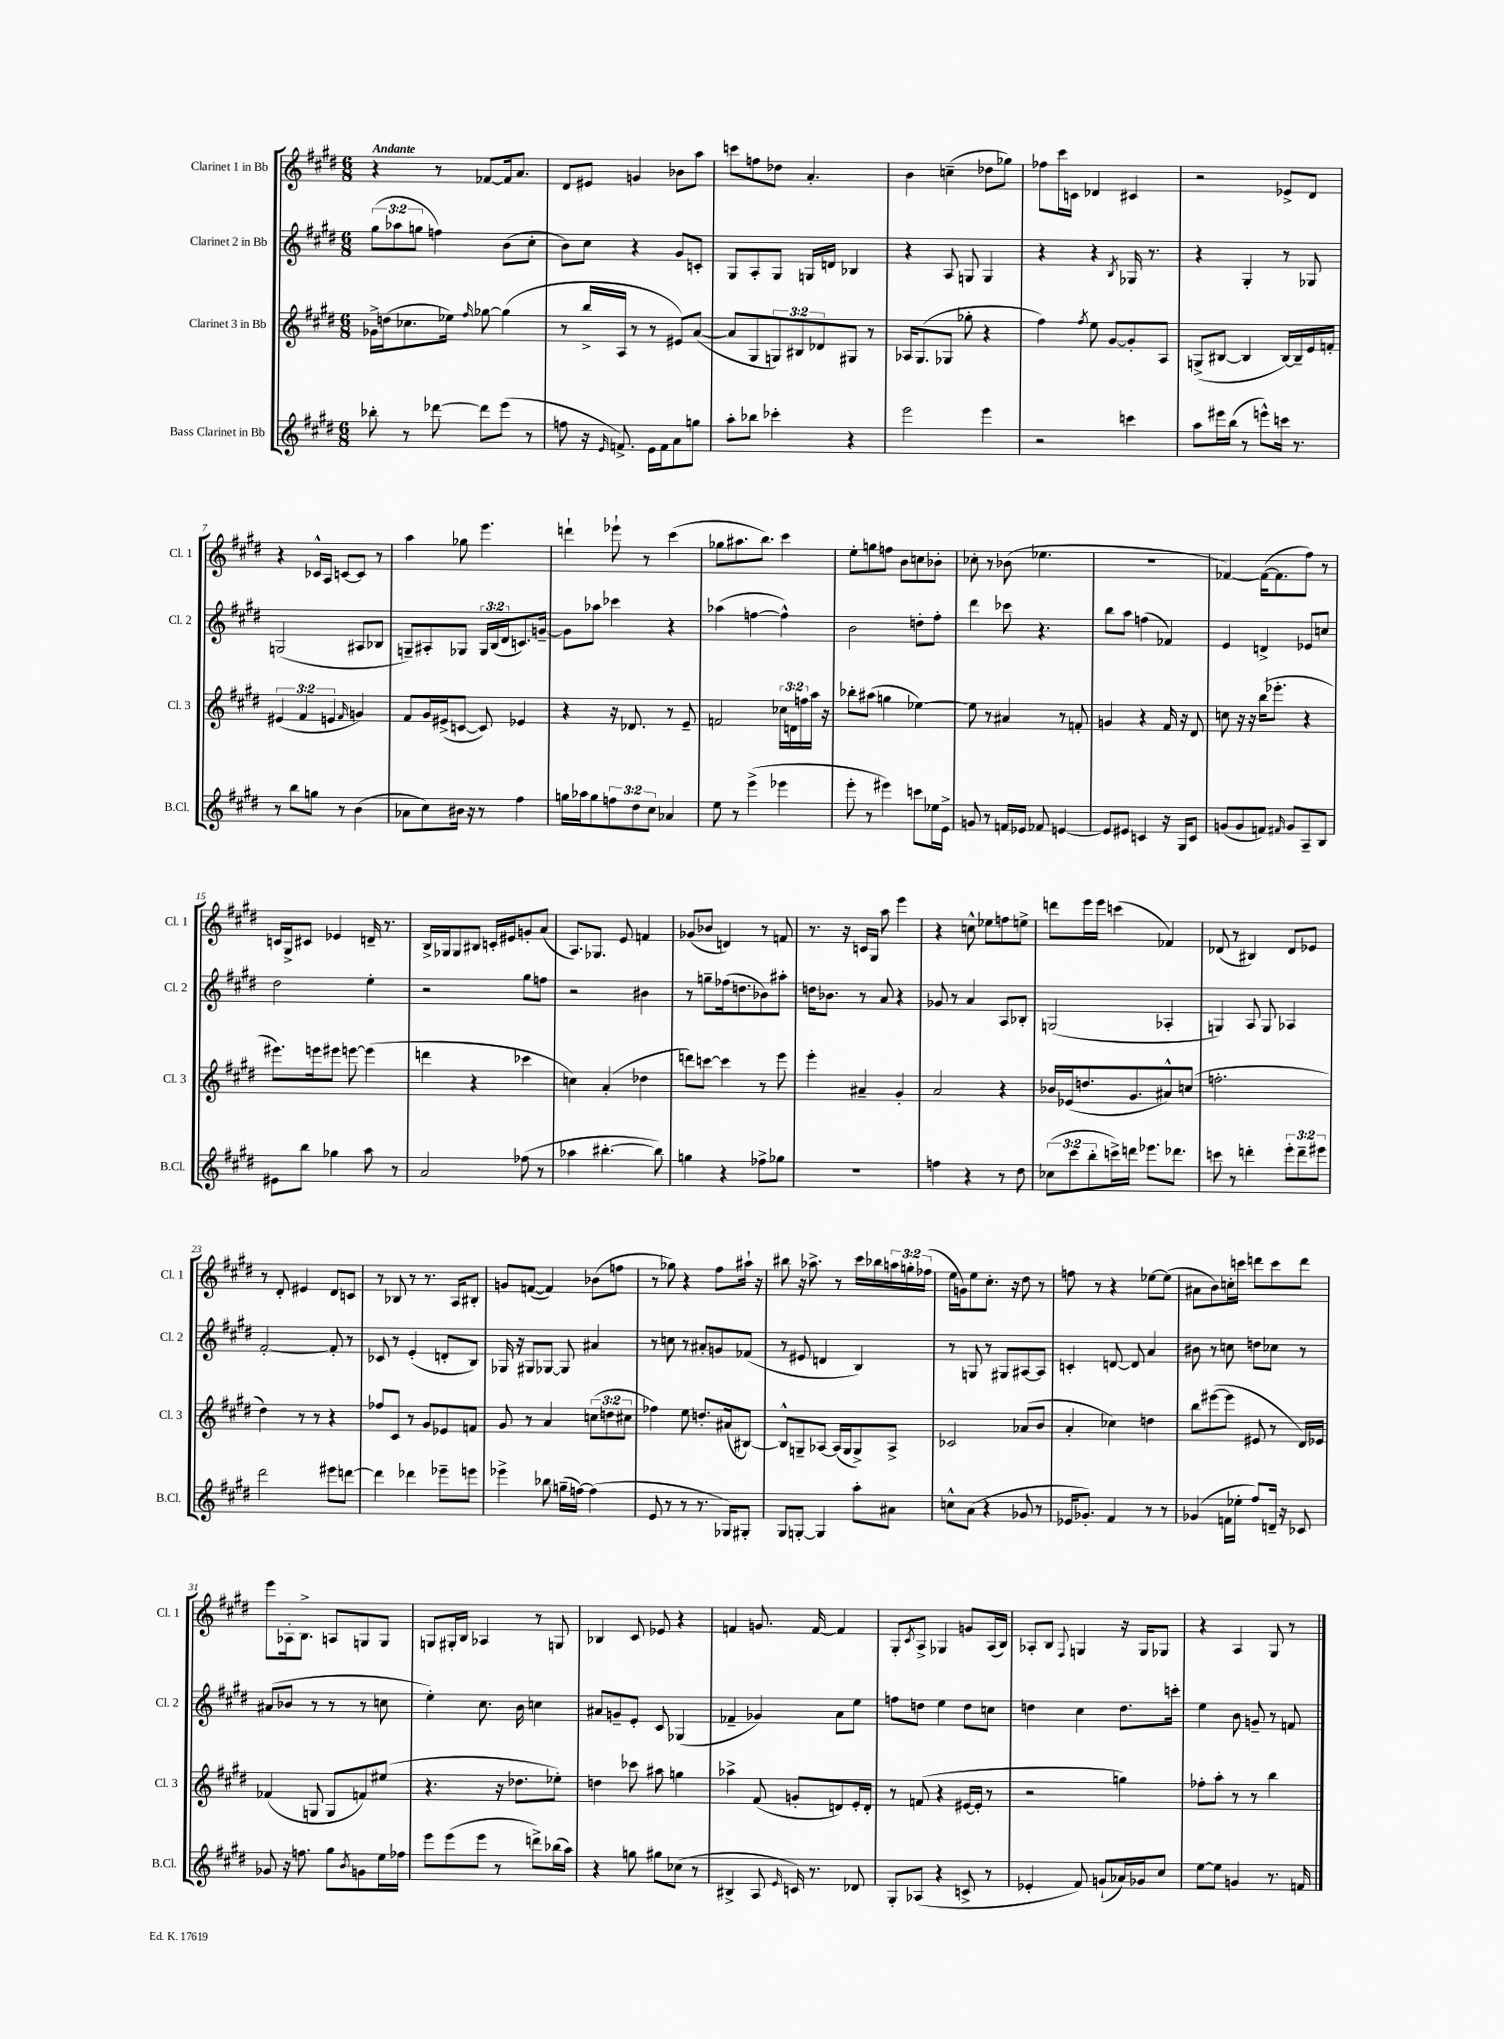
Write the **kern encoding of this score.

**kern	**kern	**kern	**kern
*part4	*part3	*part2	*part1
*staff4	*staff3	*staff2	*staff1
*I"Bass Clarinet in Bb	*I"Clarinet 3 in Bb	*I"Clarinet 2 in Bb	*I"Clarinet 1 in Bb
*I'B.Cl.	*I'Cl. 3	*I'Cl. 2	*I'Cl. 1
*clefG2	*clefG2	*clefG2	*clefG2
*k[f#c#g#d#]	*k[f#c#g#d#]	*k[f#c#g#d#]	*k[f#c#g#d#]
*M6/8	*M6/8	*M6/8	*M6/8
=1	=1	=1	=1
!	!	!	!LO:TX:a:B:t=Andante
8bb-X'\	16g-X^\LL	(12gg#\L	4r
.	(16ddn\J	.	.
.	.	12aa-X\	.
8r	8.cc-X\	.	.
.	.	12ggn\J	.
[8ddd-X\	.	4ffn\)	8r
.	16ee-X\Jk)	.	.
.	16qqff#/	.	.
8ddd-\L]	[8gg-X\	.	[8f-X/L
(8eee\J	(4gg-\]	(8b\L	16f-/k]
.	.	.	8.a/J
8r	.	8cc#'\J	.
=2	=2	=2	=2
8ffn\	8r	8b\L)	8d#/L
16r	16bb^/LL	8cc#\J	8e#X/J
16qqe/	.	.	.
8.fn^/)	16A/JJ	.	.
.	8r	4r	4gn/
16e\LL	8r	.	.
16f\J	.	.	.
8a\	8e#X/L)	8g#/L	8b-X\L
8ggn\J	([8a/J	8cn'/J	8aa\J
=3	=3	=3	=3
8aa'\L	8a/L]	8G#/L	8cccn\L
8bb-X\J	8G#/	8A'/	8ffn\
4ccc-X'\	12Gn/)	8G#/J	8dd-X\J
.	12B#X/	.	.
.	.	16Gn/LL	4.a'/
.	12d-X/	.	.
.	.	16dn/JJ	.
4r	8G#X/J	4B-X/	.
.	8r	.	.
=4	=4	=4	=4
2eee\	16A-X/KL	4r	4b\
.	(8.G#/	.	.
.	8G-X/J	8A/	(4ccn~\
.	8gg-X'\	8Gn/	.
4eee\	4r	4G/	8dd-X\L
.	.	.	8gg-X\J)
=5	=5	=5	=5
2r	4ff#\)	4r	8ff-X\L
.	.	.	16ccc#\L
.	.	.	16cn\JJ
.	8qff#/	.	.
.	8ee\	4r	4d-X/
.	[8g#/L	.	.
.	.	8qB/	.
4cccn\	8g#'/]	16G-X/	4c#X/
.	.	8.r	.
.	8A/J	.	.
=6	=6	=6	=6
8aa\L	(8Gn^/L	4r	2r
16eee#X\L	[8B#X/J	.	.
(16bb\JJ	.	.	.
8r	4B#/]	4G#'/	.
8eeen^^\L)	.	.	.
16cccn\Jk	[16B#/LL)	8r	8e-X^/L
8.r	16B#~/]	.	.
.	16e/	8G-X/	8d#/J
.	16fn'/JJ	.	.
!!LO:LB:g=z
=7	=7	=7	=7
8r	(6e#X/	(2Gn/	4r
8bb\L	.	.	.
.	6f#/	.	.
8ggn\J	.	.	16c-X^^/LL
.	.	.	16A/JJ
.	6en/	.	.
8r	.	.	[8cn/L
.	16qqf#/	.	.
(4b\	4gn/)	8A#X/L	8c/J]
.	.	8B-X/J	8r
=8	=8	=8	=8
8a-X\L	8f#/L	8Gn~/L)	4aa\
8cc#\)	16g#/L	8A#X'/	.
.	(16e#X^/J	.	.
16b#X\Jk	[8cn/J	8G-X/J	8gg-X\
16r	.	.	.
8r	8c/])	24G-/LL	4.eee\
.	.	(24B/	.
.	.	24d#/J	.
4ff#\	4e-X/	8.cn/)	.
.	.	[16gn~/Jk	.
=9	=9	=9	=9
16ggn\LL	4r	8g\L]	4dddn`\
16aa-X\J	.	.	.
8gg\	.	8aa-X\J	.
12ffn\	16r	4ccc-X\	8eee-X`\
.	8.d-X/	.	.
12dd#\	.	.	.
.	.	.	8r
12cc#\J	.	.	.
4a-X/	8r	4r	(4ccc#\
.	8e~/	.	.
=10	=10	=10	=10
8ee\	2fn/	(4aa-X\	8gg-X\L
8r	.	.	8.aa#X\
(4eee^\	.	[4ffn\	.
.	.	.	8.bb\J)
4eee-X\	24cc-X\LL	4ff^^\])	4ccc#\
.	24dn\	.	.
.	24ffn\	.	.
.	16aa\JJ	.	.
.	16r	.	.
=11	=11	=11	=11
8eee'\	8bb-X'\L	2b\	8ee'\L
8r	(8aa#X\J	.	8ggn\
4eee#X\)	4ggn\	.	8ffn\J
.	.	.	8b\L
8cccn\L	[4ee-X\)	8ddn'\L	8ccn\
16ee-X\L	.	8ff#'\J	8b-X'\J
16e^\JJ	.	.	.
=12	=12	=12	=12
8gn/	8ee-\]	4ddd#\	8cc-X'\
8r	8r	.	8r
16fn/LL	4a#X/	8ccc-X\	(8b-X\
16e-X/JJ	.	.	.
8f-X/	.	4.r	4.ee-X\
[4en/	8r	.	.
.	8fn'/	.	.
=13	=13	=13	=13
8e/L]	4gn/	8bb\L	2.r
8e#X/J	.	8aa\J	.
4cn/	4r	(4ffn\	.
16r	16f#/	4f-X/)	.
16G#/KL	16r	.	.
8c/J	8d#/	.	.
=14	=14	=14	=14
(8gn/L	8ccn\	4e/	[4f-X/)
8g/	16r	.	.
.	16r	.	.
8fn/J)	(16bb\KL	4dn^/	(16f-\KL_
.	8.eee-X'\J	.	8.f-\]
16qqf#X/	.	.	.
8g/L	.	.	.
8A~/	4r	8e-X/L	8ff#\J)
8B/J	.	8ccn/J	8r
!!LO:LB:g=z
=15	=15	=15	=15
8e#X\L	8.eee#X\L)	2dd#\	16cn/LL
.	.	.	16G#^/J
8bb\J	.	.	8c#X/J
.	16eeen\k	.	.
4gg-X\	8eee#X\J	.	4e-X/
.	[8eeen\	.	.
8aa\	(4eee\]	4ee'\	16dn~/
.	.	.	8.r
8r	.	.	.
=16	=16	=16	=16
2a/	4dddn\	2r	16B^/LL
.	.	.	16G-X/J
.	.	.	8G-/
.	4r	.	8B#X/J
.	.	.	16cn'/LL
.	.	.	16e#X/J
(8ff-X\	4ccc-X\	8gg#\L	8gn'/
8r	.	8ffn\J	(8a/J
=17	=17	=17	=17
4aa-X\	4ccn\)	2r	8.A/L)
.	.	.	8.G-X/J
[4.bb#X'\	(4a'/	.	.
.	.	.	8e/
.	4dd-X\	4b#X\	4fn/
8bb#\])	.	.	.
=18	=18	=18	=18
4ggn\	8dddn\L)	8r	(8g-X/L
.	[8cccn\J	8ggn~\L	8b-X/J
4r	4ccc\]	(16ff-X\k	4dn/)
.	.	8.ddn\	.
8ff-X^\L	8r	8b-X\)	8r
8gg-X\J	8eee\	8aa#X'\J	8fn/
=19	=19	=19	=19
2.r	4eee'\	16ddn\KL	8.r
.	.	8.b-X\J	.
.	.	.	16r
.	4a#X~/	8r	16cn/LL
.	.	.	16G#/JJ
.	.	8a/	8aa\
.	4g#'/	4r	4eee\
=20	=20	=20	=20
4ffn\	2a/	8g-X/	4r
.	.	8r	.
4r	.	4a/	8ccn^^\
.	.	.	8ee-X\L
8r	4r	8A/L	8ffn\
8dd#\	.	8B-X'/J	8een^\J
=21	=21	=21	=21
(12cc-X\L	16b-X/LL	(2Gn/	8dddn\L
.	(16e-X/J	.	.
12ccc#\	.	.	.
.	8.ddn/	.	16eee\L
12bb'\	.	.	.
.	.	.	16eee\JJ
16cccn^\L)	.	.	(4cccn\
16dddn\JJ	8.g#/	.	.
8.eee-X\L	.	.	.
.	8a#X^^/)	4A-X'/	4f-X/)
8.ddd-X\J	.	.	.
.	(8ccn/J	.	.
=22	=22	=22	=22
8cccn\	2.ffn'\	4Gn/)	(8d-X/
8r	.	.	8r
4dddn'\	.	8A/	4B#X/)
.	.	8G/	.
12eee'\L	.	4A-X/	8d-/L
12ddd~\	.	.	.
.	.	.	8e-X/J
12eee#X\J	.	.	.
!!LO:LB:g=z
=23	=23	=23	=23
2ddd#\	4dd#\)	[2f#'/	8r
.	.	.	8d#'/
.	8r	.	4e#X/
.	8r	.	.
8eee#X\L	4r	8f#'/]	8d#/L
[8dddn\J	.	8r	8cn/J
=24	=24	=24	=24
4ddd\]	8ff-X/L	8c-X/	8r
.	8c#/J	8r	8B-X/
4ddd-X\	8r	(4e'/	8r
.	8g#/L	.	8.r
8eee-X~\L	8e-X/	8dn'/L	.
.	.	.	16A/KL
8eeen\J	8fn/J	8B/J)	8B#X'/J
=25	=25	=25	=25
4eee-X^\	8g#/	16G-X/	8gn/L
.	.	16r	.
.	8r	8G#X/L	([8fn/J
8bb-X\	4a/	[8G-X/J	4f/])
(16ggn~\LL	.	8G-/]	.
[16ffn\JJ)	.	.	.
(4ff\]	(12ccn\L	4a#X/	(8b-X\L
.	12ddn\	.	.
.	.	.	8ffn\J
.	12cc#X\J	.	.
=26	=26	=26	=26
8e/	4ff-X\)	8r	8r
8r	.	8ccn\	8gg-X\)
8r	8ee\	8r	4r
8.r	8.ddn'/L	8a#X'/L	.
.	.	8gn/	8ff#\L
16G-X/KL)	(16a#X/k	.	.
8G#X'/J	[8B#X/J)	(8f-X/J	16aa#X`\Jk
.	.	.	16r
=27	=27	=27	=27
8G#/L	8B#^^/L]	8r	8bb#X\
[8Gn'/J	8Gn~/	8e#X/	16r
.	.	.	8.aa-X^\
4G/]	[8A-X/J	4dn/	.
.	(16A-/LL]	.	8r
.	16G/J	.	.
8aa'\L	8G^/)	4B/)	16ccc#\LL
.	.	.	16bb-X\
8a#X\J	8A-^/J	.	24aan\
.	.	.	24ggn'\
.	.	.	(24ff-X\JJ
=28	=28	=28	=28
8ccn^^\L	2c-X/	8r	16ee\LL
.	.	.	16gn\J)
(8a\J	.	8Gn/	8ee\
4r	.	8r	8.cc#'\J
.	.	8G#X/L	.
.	.	.	16r
8g-X/	(8a-X/L	[8A#X/	8dd#\
8r	8b/J	8A#/J]	8r
=29	=29	=29	=29
16e-X/KL	4a'/	4cn'/	8ffn\
8.g-X'/J)	.	.	.
.	.	.	8r
4f#/	4cc-X\)	[8dn/	4r
.	.	8d/]	.
8r	4ddn\	4a/	[8ee-X\L
8r	.	.	(8ee-\J]
=30	=30	=30	=30
(4g-X/	8bb\L	8b#X\	8a#X\L
.	([8eee#X\	8r	8b\)
16fn\LL	8eee#\J]	8ccn\	16ccn'\L
16ee-X'\JJ	.	.	16cccn\JJ
8ff#/L)	8e#X/	8ddn\L	8dddn\L
16dn~/Jk	8r	8cc-X\J	8ccc\
16r	.	.	.
8c-X/	16d#/LL)	8r	8ddd\J
.	16e-X/JJ	.	.
!!LO:LB:g=z
=31	=31	=31	=31
8g-X/	(4f-X/	(8a#X/L	8eee\L
16r	.	8b-X/J	16A-X'\k
8.ffn\	.	.	8.B^\J
.	8Gn/	8r	.
8gg#\L	8G/L	8r	8An/L
8qb/	.	.	.
8gn\	8fn/)	8r	8Gn/
16ee\L	(8ee#X/J	8ccn\	8G/J
16ff-X\JJ	.	.	.
=32	=32	=32	=32
8eee\L	4.r	4ee'\)	8Gn/L
(8eee\	.	.	16G#X'/L
.	.	.	16B/JJ
8eee\J	.	8.cc#\	4A-X/
8r	16r	.	.
.	8.dd-X\L	16b\	.
8dddn^\L)	.	4ccn\	8r
(16bb-X\L	8ee-X'\J)	.	8Gn/
16aa\JJ)	.	.	.
=33	=33	=33	=33
4r	4ddn\	8a#X/L	4B-X/
.	.	8gn~/	.
8ggn\	8ccc-X\	8e'/J	8c#/
8gg#X\L	8aa#X\	8c#/	8e-X/
(8cc-X\J	4ggn\	(4G-X/	4r
8r	.	.	.
=34	=34	=34	=34
4B#X^/	4aa-X^\	4f-X~/	4fn/
8A/	(8f#/	4g-X/)	8.gn/
16qqe/	.	.	.
16cn/)	8gn'/L	.	.
8.r	.	.	[16f/
.	8dn/)	8a\L	4f/]
8d-X/	16e'/L	8ee\J	.
.	16d'/JJ	.	.
=35	=35	=35	=35
8G#'/L	8r	8ffn\L	8G#'/L
.	.	.	8qc#/
(8A-X/J	(8fn/	8ddn\J	8A^/J
4r	4r	4ee\	4G-X/
8cn^/	[16e#X/LL	8dd\L	8gn/L
.	16e#'/JJ]	.	.
8r	8r	8ccn\J	(16A/L
.	.	.	16B/JJ)
=36	=36	=36	=36
4e-X'/	2r	4ddn\	8A-X'/L
.	.	.	8B/J
.	.	.	8qqF#/
8f#/)	.	4cc#\	4Gn/
(8gn`/L	.	.	.
16a-X/L)	4ggn\)	8.dd\L	16r
16g-X/J	.	.	16G/KL
8cc#/J	.	.	8G-X/J
.	.	16cccn'\Jk	.
=37	=37	=37	=37
[8ee\L	8ff-X'\L	4ee\	4r
8ee\J]	8aa'\J	.	.
4gn/	8r	8b\	4A/
.	8r	8gn~/	.
8.r	4bb\	8r	8G#/
.	.	8fn/	8r
16fn/	.	.	.
==	==	==	==
*-	*-	*-	*-
